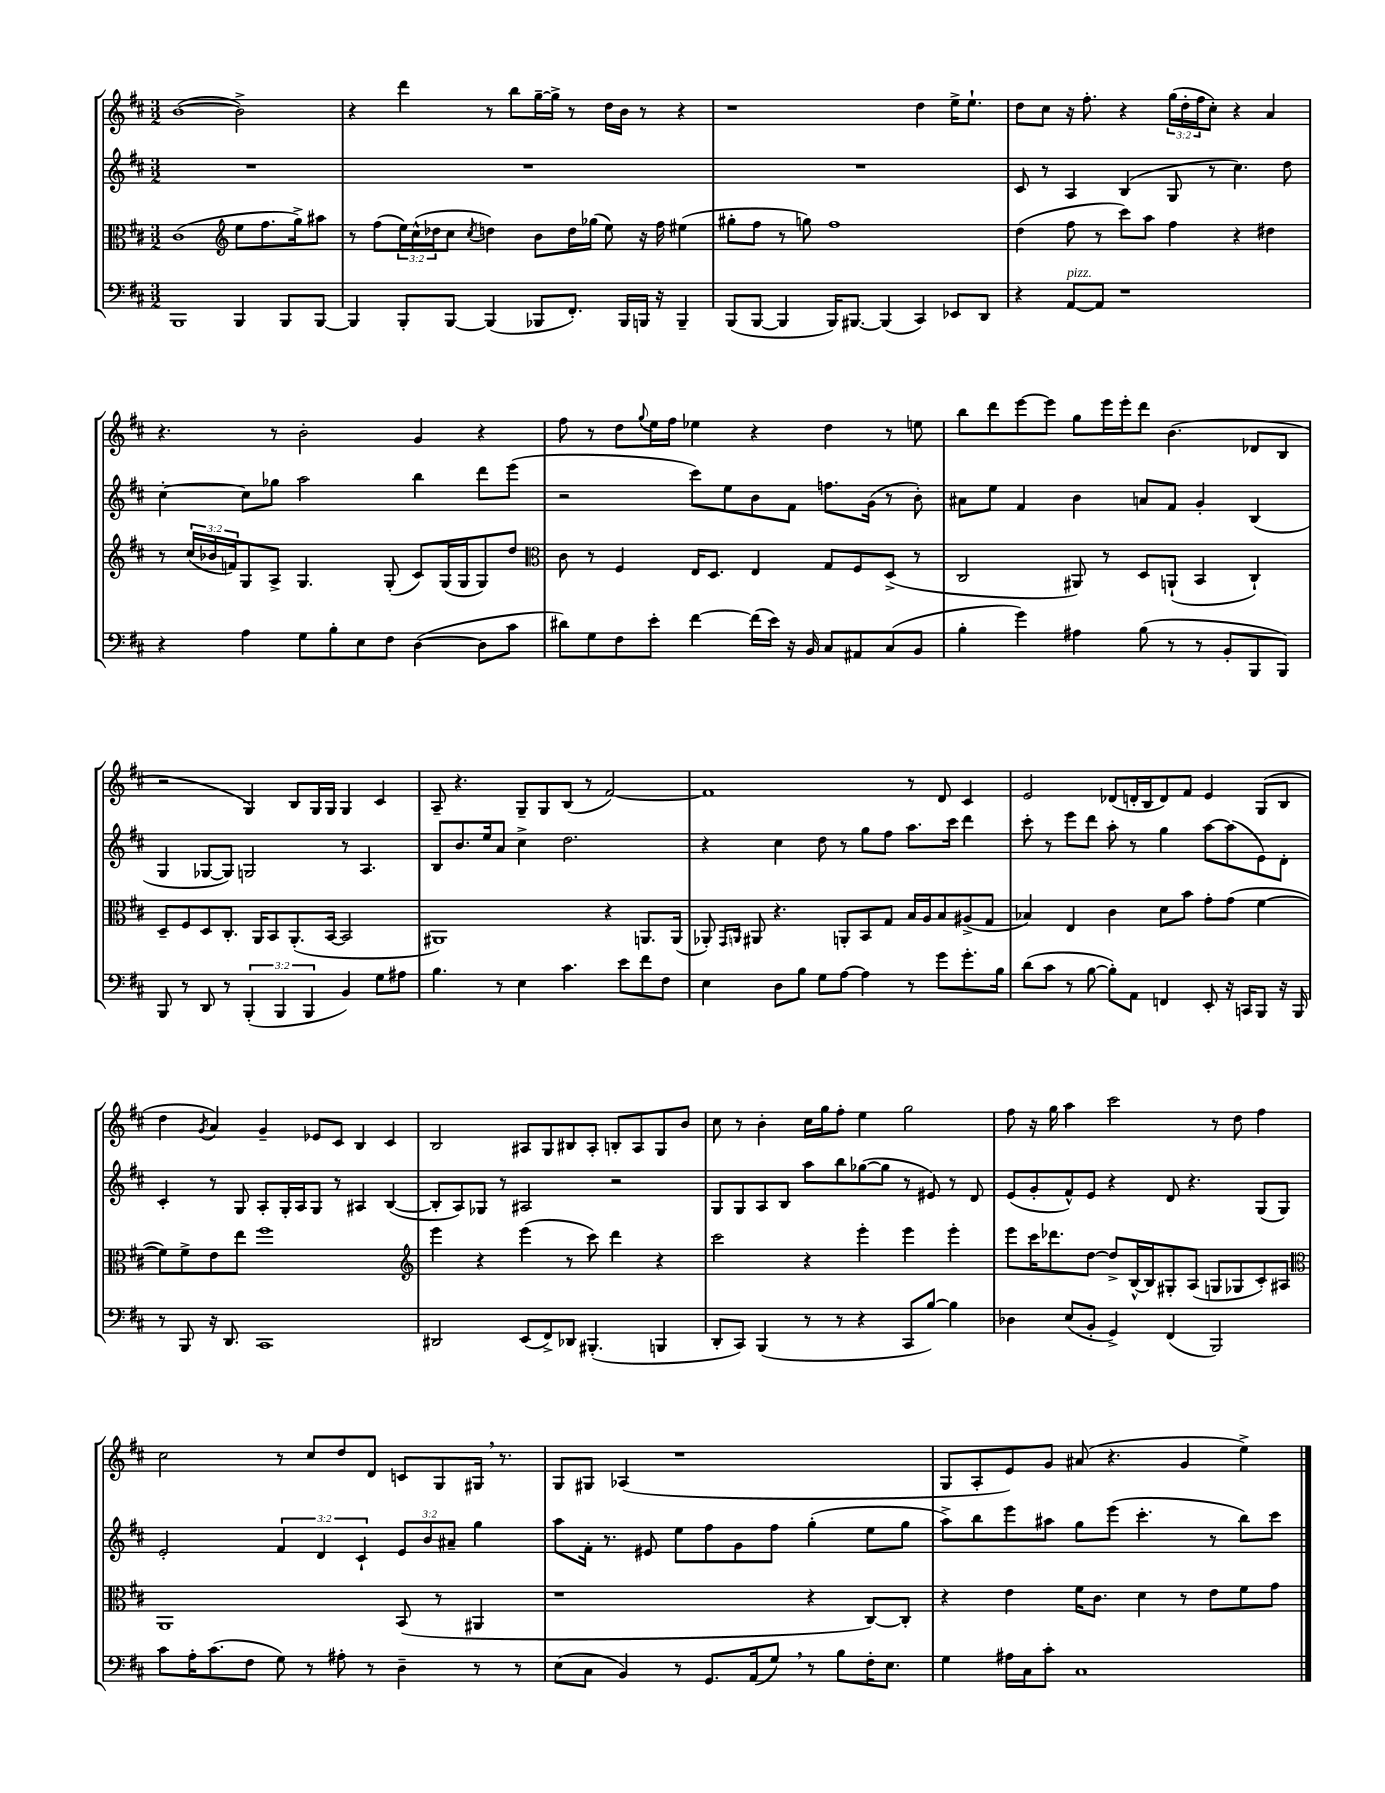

**kern	**kern	**kern	**kern
*staff4	*staff3	*staff2	*staff1
*clefF4	*clefC3	*clefG2	*clefG2
*k[f#c#]	*k[f#c#]	*k[f#c#]	*k[f#c#]
*M3/2	*M3/2	*M3/2	*M3/2
1BBB	(1c#	1.r	([1b
*	*clefG2	*	*
4BBB/	8ee\L	.	2b^\])
.	8.ff#\	.	.
8BBB/L	.	.	.
.	16gg^\k)	.	.
[8BBB/J	8aa#\J	.	.
=	=	=	=
4BBB/]	8r	1.r	4r
.	(8ff#\L	.	.
8BBB'/L	24ee\L)	.	4ddd\
.	(24cc#^^\	.	.
.	24dd-\J	.	.
[8BBB/J	8cc#\J	.	.
.	8qcc#/	.	.
(4BBB/]	4dd\)	.	8r
.	.	.	8bb\L
8BBB-/L	8b\L	.	[16gg~\L
.	.	.	16gg^\]JJ
8.FF#'/J)	16dd\L	.	8r
.	(16gg-\JJ	.	.
.	8ee\)	.	16dd\LL
16BBB-/LL	.	.	16b\JJ
16BBB/JJ	16r	.	8r
16r	16ff#\	.	.
4BBB~/	(4ee#\	.	4r
=	=	=	=
(8BBB/L	8gg#'\L	1.r	1r
[8BBB/J	8ff#\J	.	.
4BBB/]	8r	.	.
.	8gg\)	.	.
16BBB/LK)	1ff#	.	.
[8.BBB#/J	.	.	.
(4BBB#/]	.	.	.
4CC#/)	.	.	4dd\
8EE-/L	.	.	16ee^\LK
.	.	.	8.ee`\J
8DD/J	.	.	.
=	=	=	=
4r	(4dd\	8c#/	8dd\L
.	.	8r	8cc#\J
[8AA/L	8ff#\	4A/	16r
.	.	.	8.ff#'\
8AA/]J	8r	.	.
1r	8ccc#\L)	(4B/	4r
.	8aa\J	.	.
.	4ff#\	8G/	(24gg\LL
.	.	.	24dd'\
.	.	.	24ff#\J
.	.	8r	8cc#'\J)
.	4r	4.cc#\)	4r
.	4dd#\	.	4a/
.	.	8dd\	.
=	=	=	=
4r	8r	[4cc#'\	4.r
.	(24cc#/LL	.	.
.	24b-/	.	.
.	24f/J)	.	.
4A\	8G/	8cc#\]L	.
.	8A^/J	8gg-\J	8r
8G\L	4.G/	2aa\	2b'\
8B'\	.	.	.
8E\	.	.	.
8F#\J	(8G'/	.	.
([4D\	8c#/L)	4bb\	4g/
.	(16G/L	.	.
.	16G/J	.	.
8D\]L	8G/)	8ddd\L	4r
8c#\J	8dd/J	(8eee\J	.
=	=	=	=
*	*clefC3	*	*
8d#\L)	8c#\	2r	8ff#\
8G\	8r	.	8r
8F#\	4F#/	.	8dd\L
.	.	.	8qqgg/
8e'\J	.	.	16ee\L
.	.	.	16ff#\JJ
[4f#\	16E/LK	8ccc#\L)	4ee-\
.	8.D/J	.	.
.	.	8ee\	.
(16f#\]LL	4E/	8b\	4r
16e\JJ)	.	.	.
16r	.	8f#\J	.
16BB/	.	.	.
8C#/L	8G/L	8.ff\L	4dd\
8AA#/	8F#/	.	.
.	.	(16g\Jk	.
(8C#/	(8D^/J	8r	8r
8BB/J	8r	8b'\)	8ee\
=	=	=	=
4B'\	2C#/	8a#\L	8bb\L
.	.	8ee\J	8ddd\
4g\)	.	4f#/	[8eee\
.	.	.	8eee\]J
4A#\	8AA#/)	4b\	8gg\L
.	8r	.	16eee\L
.	.	.	16eee'\J
(8B\	8D/L	8a/L	8ddd\J
8r	(8AA`/J	8f#/J	(4.b\
8r	4BB/	4g'/	.
8BB'/L	.	.	.
8BBB/	4C#`/)	(4B/	8d-/L
8BBB/J)	.	.	8B/J
=	=	=	=
8BBB/	8D~/L	4G/	2r
8r	8F#/	.	.
8DD/	8D/	[8G-/L	.
8r	8.C#'/J	8G-/]J)	.
(6BBB'/	.	2G/	4G/)
.	16AA/LK	.	.
.	8BB/	.	.
6BBB/	.	.	.
.	(8.AA'/	.	8B/L
6BBB/	.	.	.
.	.	.	16G/L
.	[16BB/Jk	.	16G/JJ
4BB/)	2BB/]	8r	4G/
.	.	4.A/	.
8G\L	.	.	4c#/
8A#\J	.	.	.
=	=	=	=
4.B\	1AA#)	8B/L	8A~/
.	.	8.b/	4.r
.	.	16ee/k	.
8r	.	8a/J	.
4E\	.	4cc#^\	8G~/L
.	.	.	8G/
4.c#\	.	2.dd\	(8B/J
.	.	.	8r
.	4r	.	[2f#/)
8e\L	.	.	.
8f#\	8.AA/L	.	.
8F#\J	.	.	.
.	(16AA/Jk	.	.
=	=	=	=
4E\	8AA-'/)	4r	1f#]
.	16qqGG/LL	.	.
.	16qqAA/JJ	.	.
.	8AA#/	.	.
8D\L	4.r	4cc#\	.
8B\J	.	.	.
8G\L	.	8dd\	.
[8A\J	8AA'/L	8r	.
4A\]	8BB/	8gg\L	.
.	8G/J	8ff#\J	.
8r	16B/LL	8.aa\L	8r
.	16A/J	.	.
8g\L	8B/	.	8d/
.	.	16ccc#\Jk	.
8.g'\	(8A#^/	4ddd\	4c#/
.	8G/J	.	.
16B\Jk	.	.	.
=	=	=	=
(8d\L	4B-/)	8ccc#'\	2e/
8c#\J	.	8r	.
8r	4E/	8eee\L	.
[8B\	.	8ddd\J	.
8B'\]L)	4c#\	8aa'\	(8d-/L
8AA\J	.	8r	16d'/L
.	.	.	16B/J
4FF/	8d\L	4gg\	8d/)
.	8b\J	.	8f#/J
8EE'/	8g'\L	[8aa\L	4e/
16r	(8g\J	(8aa\]	.
16CC/LK	.	.	.
8BBB/J	[4f#\	8e\)	(8G/L
16r	.	8d'\J	8B/J
16BBB/	.	.	.
=	=	=	=
8r	8f#\]L)	4c#'/	4dd\
8BBB/	8f#^\	.	.
.	.	.	8qg/
16r	8e\	8r	4a/)
8.DD/	.	.	.
.	8ee\J	8G/	.
1CC#	1ff#	8A'/L	4g~/
.	.	16G'/L	.
.	.	16A/J	.
.	.	8G/J	8e-/L
.	.	8r	8c#/J
.	.	4A#/	4B/
.	.	([4B/	4c#/
=	=	=	=
*	*clefG2	*	*
2DD#/	4eee\	8B'/]L	2B/
.	.	8A/)	.
.	4r	8G-/J	.
.	.	8r	.
(8EE/L	(4eee\	2A#/	8A#/L
8FF#^/)	.	.	8G/
8DD-/J	8r	.	8B#/
(4.BBB#'/	8ccc#\)	.	8A#'/J
.	4ddd\	2r	8B'/L
.	.	.	8A#/
4BBB/	4r	.	8G/
.	.	.	8b/J
=	=	=	=
8DD'/L	2ccc#\	8G/L	8cc#\
8CC#/J)	.	8G/	8r
(4BBB/	.	8A/	4b'\
.	.	8B/J	.
8r	4r	8aa\L	16cc#\LL
.	.	.	16gg\J
8r	.	8bb\	8ff#'\J
4r	4eee'\	([8gg-\	4ee\
.	.	8gg-\]J	.
8CC#/L	4eee\	8r	2gg\
[8B/J)	.	8e#/)	.
4B\]	4eee'\	8r	.
.	.	8d/	.
=	=	=	=
4D-\	8eee\L	(8e/L	8ff#\
.	16ccc#\K	8g'/	16r
.	8.ddd-\	.	16gg\
(8E/L	.	8f#^^/)	4aa\
8BB'/J	[8dd\J	8e/J	.
4GG^/)	8dd^/]L	4r	2ccc#\
.	[16B^^/L	.	.
.	16B/]J	.	.
(4FF#/	8G#'/	8d/	.
.	(8A/J	4.r	.
2BBB/)	8G/L	.	8r
.	8G-/	.	8dd\
.	8c#'/)	(8G/L	4ff#\
.	8A#/J	8G/J)	.
=	=	=	=
*	*clefC3	*	*
8c#\L	1AA	2e'/	2cc#\
16A'\K	.	.	.
(8.c#\	.	.	.
8F#\J	.	.	.
8G\)	.	6f#/	8r
8r	.	.	8cc#/L
.	.	6d/	.
8A#'\	.	.	8dd/
.	.	6c#`/	.
8r	.	.	8d/J
4D~\	(8BB/	12e/L	8c/L
.	.	12b/	.
.	8r	.	8G/
.	.	12a#~/J	.
8r	4AA#/	4gg\	16G#/Jk
.	.	.	8.r
8r	.	.	.
=	=	=	=
(8E\L	1r	8aa\L	8G/L
8C#\J	.	16f#'\Jk	8G#/J
.	.	8.r	.
4BB/)	.	.	(4A-/
.	.	8e#/	.
8r	.	8ee\L	1r
8.GG/L	.	8ff#\	.
.	.	8g\	.
(16AA/k	.	.	.
8G/J)	.	8ff#\J	.
8r	4r	(4gg'\	.
8B\L	.	.	.
16F#'\K	[8C#/L)	8ee\L	.
8.E\J	.	.	.
.	8C#'/]J	8gg\J	.
=	=	=	=
4G\	4r	8aa^\L)	8G/L
.	.	8bb\	8A'/
16A#\LL	4e\	8eee\	8e/)
16C#\J	.	.	.
8c#'\J	.	8aa#\J	8g/J
1C#	16f#\LK	8gg\L	(8a#/
.	8.c#\J	.	.
.	.	(8eee\J	4.r
.	4d\	4.ccc#'\	.
.	8r	.	4g/
.	8e\L	8r	.
.	8f#\	8bb\L)	4ee^\)
.	8g\J	8ccc#\J	.
==	==	==	==
*-	*-	*-	*-
